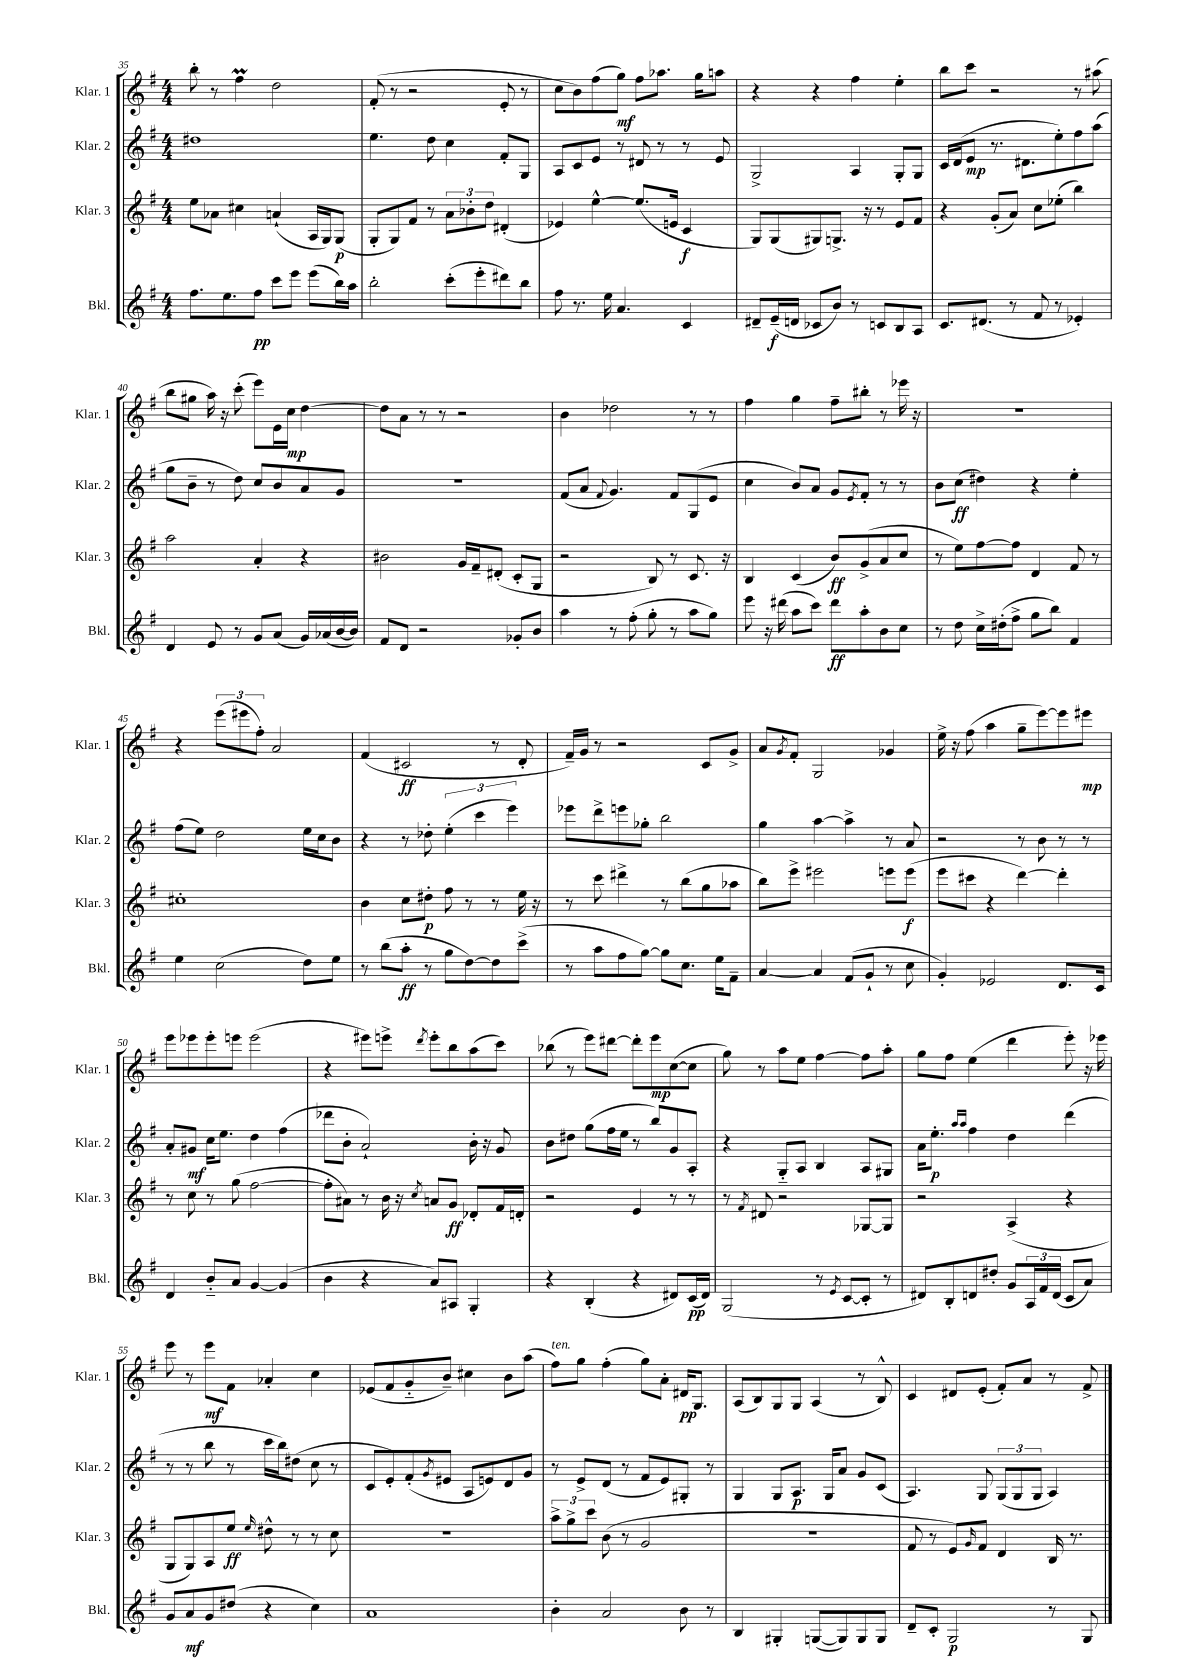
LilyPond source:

<<
\new StaffGroup <<
\new Staff = "s0" \with { instrumentName = "Klar. 1" shortInstrumentName = "Klar. 1" } {
    \clef treble \key g \major \numericTimeSignature \time 4/4
    b''8-. r8 fis''4\prall d''2 |
    fis'8-.( r8 r2 e'8-. r8 |
    c''8 b'8) fis''8( g''8\mf) fis''8 aes''8. g''16 a''8 |
    r4 r4 fis''4 e''4-. |
    b''8 c'''8 r2 r8 ais''8( |
    b''8 gis''8 a''16) r16 c'''8-.( e'''8) e'16 c''16\mp d''4~ |
    d''8 a'8 r8 r8 r2 |
    b'4 des''2 r8 r8 |
    fis''4 g''4 fis''8-- bis''8-. r8 ees'''16 r16 |
    R1 |
    r4 \tuplet 3/2 { e'''8( eis'''8 fis''8-.) } a'2 |
    fis'4( cis'2\ff r8 d'8-. |
    fis'16--) g'16 r8 r2 c'8 g'8-> |
    a'8 \acciaccatura { g'8 } fis'8-. g2 ges'4 |
    e''16-> r16 fis''8( a''4 g''8-- e'''8~) e'''8 eis'''8\mp |
    e'''8 ees'''8 ees'''8-. e'''8 e'''2( |
    r4 eis'''8) e'''8-> \acciaccatura { d'''8 } e'''8-. b''8 a''8( c'''8) |
    bes''8( r8 e'''8) dis'''8~ dis'''8-. e'''8\mp c''8~( c''8 |
    g''8) r8 a''8 e''8 fis''4~ fis''8 a''8-. |
    g''8 fis''8 e''4( d'''4 e'''8-.) r16 ees'''16 |
    e'''8 r8 e'''8\mf fis'8 aes'4-. c''4 |
    ees'8( fis'8 g'8-_ b'8--) cis''4 b'8 a''8( |
    fis''8^\markup { \italic "ten." }) g''8 fis''4-.( g''8) a'8-. dis'16\pp g8. |
    a8( b8) g8 g8 a4( r8 b8-^) |
    c'4 dis'8 e'8-.( fis'8-.) a'8 r8 fis'8-> \bar "|." |
}
\new Staff = "s1" \with { instrumentName = "Klar. 2" shortInstrumentName = "Klar. 2" } {
    \clef treble \key g \major \numericTimeSignature \time 4/4
    dis''1 |
    e''4. d''8 c''4 fis'8-. g8 |
    a8 c'8 e'8 r8 dis'8 r8 r8 e'8 |
    g2-> a4 g8-. g8 |
    c'16 d'16( e'8\mp r8. dis'8. e''8-.) fis''8 a''8( |
    g''8 b'8-- r8 d''8) c''8 b'8 a'8 g'8 |
    r1 |
    fis'8( a'8 \appoggiatura { fis'8 } g'4.) fis'8 g8( e'8 |
    c''4 b'8) a'8 g'8 \acciaccatura { e'8 } fis'8-. r8 r8 |
    b'8 c''8\ff( dis''4) r4 e''4-. |
    fis''8( e''8) d''2 e''16 c''16 b'8 |
    r4 r8 des''8-. \tuplet 3/2 { e''4-.( c'''4 e'''4) } |
    ees'''8 d'''8-> e'''8 ges''8-. b''2 |
    g''4 a''4~ a''4-> r8 a'8 |
    r2 r8 b'8 r8 r8 |
    a'8-. gis'8\mf c''16 e''8. d''4 fis''4( |
    des'''8 b'8-. a'2-!) b'16-. r16 g'8 |
    b'8 dis''8 g''8( fis''16 e''16 r8 b''8) g'8 a8-. |
    r4 g8-_ a8 b4 a8 gis8 |
    a'16 e''8.-.\p \grace { a''16 a''16 } fis''4 d''4 d'''4( |
    r8 r8 b''8 r8 c'''16 b''16) dis''8( c''8 r8 |
    c'8 e'8-.) fis'8-.( \acciaccatura { g'8 } eis'8 a8 e'8) d'8 g'8 |
    r8 e'8-> d'8( r8 fis'8 e'8) gis8-. r8 |
    g4 g8 a8.\p g16 a'8 g'8 c'8( |
    a4.) g8 \tuplet 3/2 { g8( g8 g8 } a4) \bar "|." |
}
\new Staff = "s2" \with { instrumentName = "Klar. 3" shortInstrumentName = "Klar. 3" } {
    \clef treble \key g \major \numericTimeSignature \time 4/4
    e''8 aes'8 cis''4 a'4-!( a16 g16) g8\p( |
    g8-. g8) fis'8 r8 \tuplet 3/2 { a'8 bes'8-. d''8 } dis'4-.( |
    ees'4) e''4~-^ e''8.( e'16 c'4\f |
    g8) g8( gis8) g8.-> r16 r8 e'8 fis'8 |
    r4 g'8-.( a'8) c''8 ees''8-.( b''4) |
    a''2 a'4-. r4 |
    bis'2 g'16 fis'16-- dis'8-.( c'8-. g8 |
    r2 b8) r8 c'8. r16 |
    b4 c'4( b'8\ff) g'8->( a'8 c''8 |
    r8 e''8) fis''8~ fis''8 d'4 fis'8 r8 |
    cis''1-. |
    b'4 c''8 dis''8-.\p fis''8 r8 r8 e''16 r16 |
    r8 c'''8 dis'''4-> r8 b''8( g''8 aes''8 |
    b''8) e'''8-> eis'''2 e'''8 e'''8\f( |
    e'''8 cis'''8 r4 d'''4~) d'''4-. |
    r8 c''8 r8 g''8( fis''2~ |
    fis''8-. ais'8) r8 b'16 r16 \acciaccatura { c''8 } a'8 g'8\ff des'8-. fis'16 d'16-. |
    r2 e'4 r8 r8 |
    r8 \acciaccatura { fis'8 } dis'8 r2 ges8~ ges8 |
    r2 a4->( r4 |
    g8 g8) a8 e''8\ff \grace { e''16 } dis''8-^ r8 r8 c''8 |
    R1 |
    \tuplet 3/2 { a''8-> g''8-> c'''8 } b'8( r8 g'2 |
    r1 |
    fis'8 r8 e'8) \grace { g'16 } fis'8 d'4 b16 r8. \bar "|." |
}
\new Staff = "s3" \with { instrumentName = "Bkl." shortInstrumentName = "Bkl." } {
    \clef treble \key g \major \numericTimeSignature \time 4/4
    fis''8. e''8. fis''8\pp c'''8 e'''8 e'''8( b''16) a''16 |
    b''2-. c'''8-.( e'''8-. dis'''8) b''8 |
    fis''8 r8. e''16 a'4. c'4 |
    dis'8-- e'16--\f( d'16 ces'8 b'8) r8 c'8 b8 a8 |
    c'8. dis'8.( r8 fis'8 r8 ees'4-.) |
    d'4 e'8 r8 g'8 a'8( g'16) aes'16( b'16~ b'16) |
    fis'8 d'8 r2 ges'8-. b'8 |
    a''4 r8 fis''8-.( g''8-. r8 a''8 g''8) |
    e'''8 r16 dis'''16( a''8 c'''8) dis'''8\ff a''8-. b'8 c''8 |
    r8 d''8 c''16-> dis''16-.( fis''8-> g''8 b''8) fis'4 |
    e''4 c''2( d''8) e''8 |
    r8 b''8( a''8-.\ff r8 g''8 d''8~) d''8 c'''8->( |
    r8 a''8 fis''8 g''8~) g''8 c''8. e''16 fis'8-- |
    a'4~ a'4 fis'8( g'8-! r8 c''8 |
    g'4-.) ees'2 d'8. c'16 |
    d'4 b'8-_ a'8 g'4~ g'4( |
    b'4 r4 a'8) ais8 g4-. |
    r4 b4-.( r4 dis'8) c'16\pp( dis'16) |
    g2( r8 \acciaccatura { e'8 } c'8~ c'8-. r8 |
    dis'8) b8-. d'8 dis''8-. g'8 \tuplet 3/2 { a16 fis'16 d'16( } c'8 a'8) |
    g'8 a'8\mf g'8 dis''8( r4 c''4) |
    a'1 |
    b'4-. a'2 b'8 r8 |
    b4 gis4-. g8~( g8) g8 g8 |
    d'8-- c'8-. g2\p r8 g8 \bar "|." |
}
>>
>>
\layout { \context { \Score currentBarNumber = #35 } }
